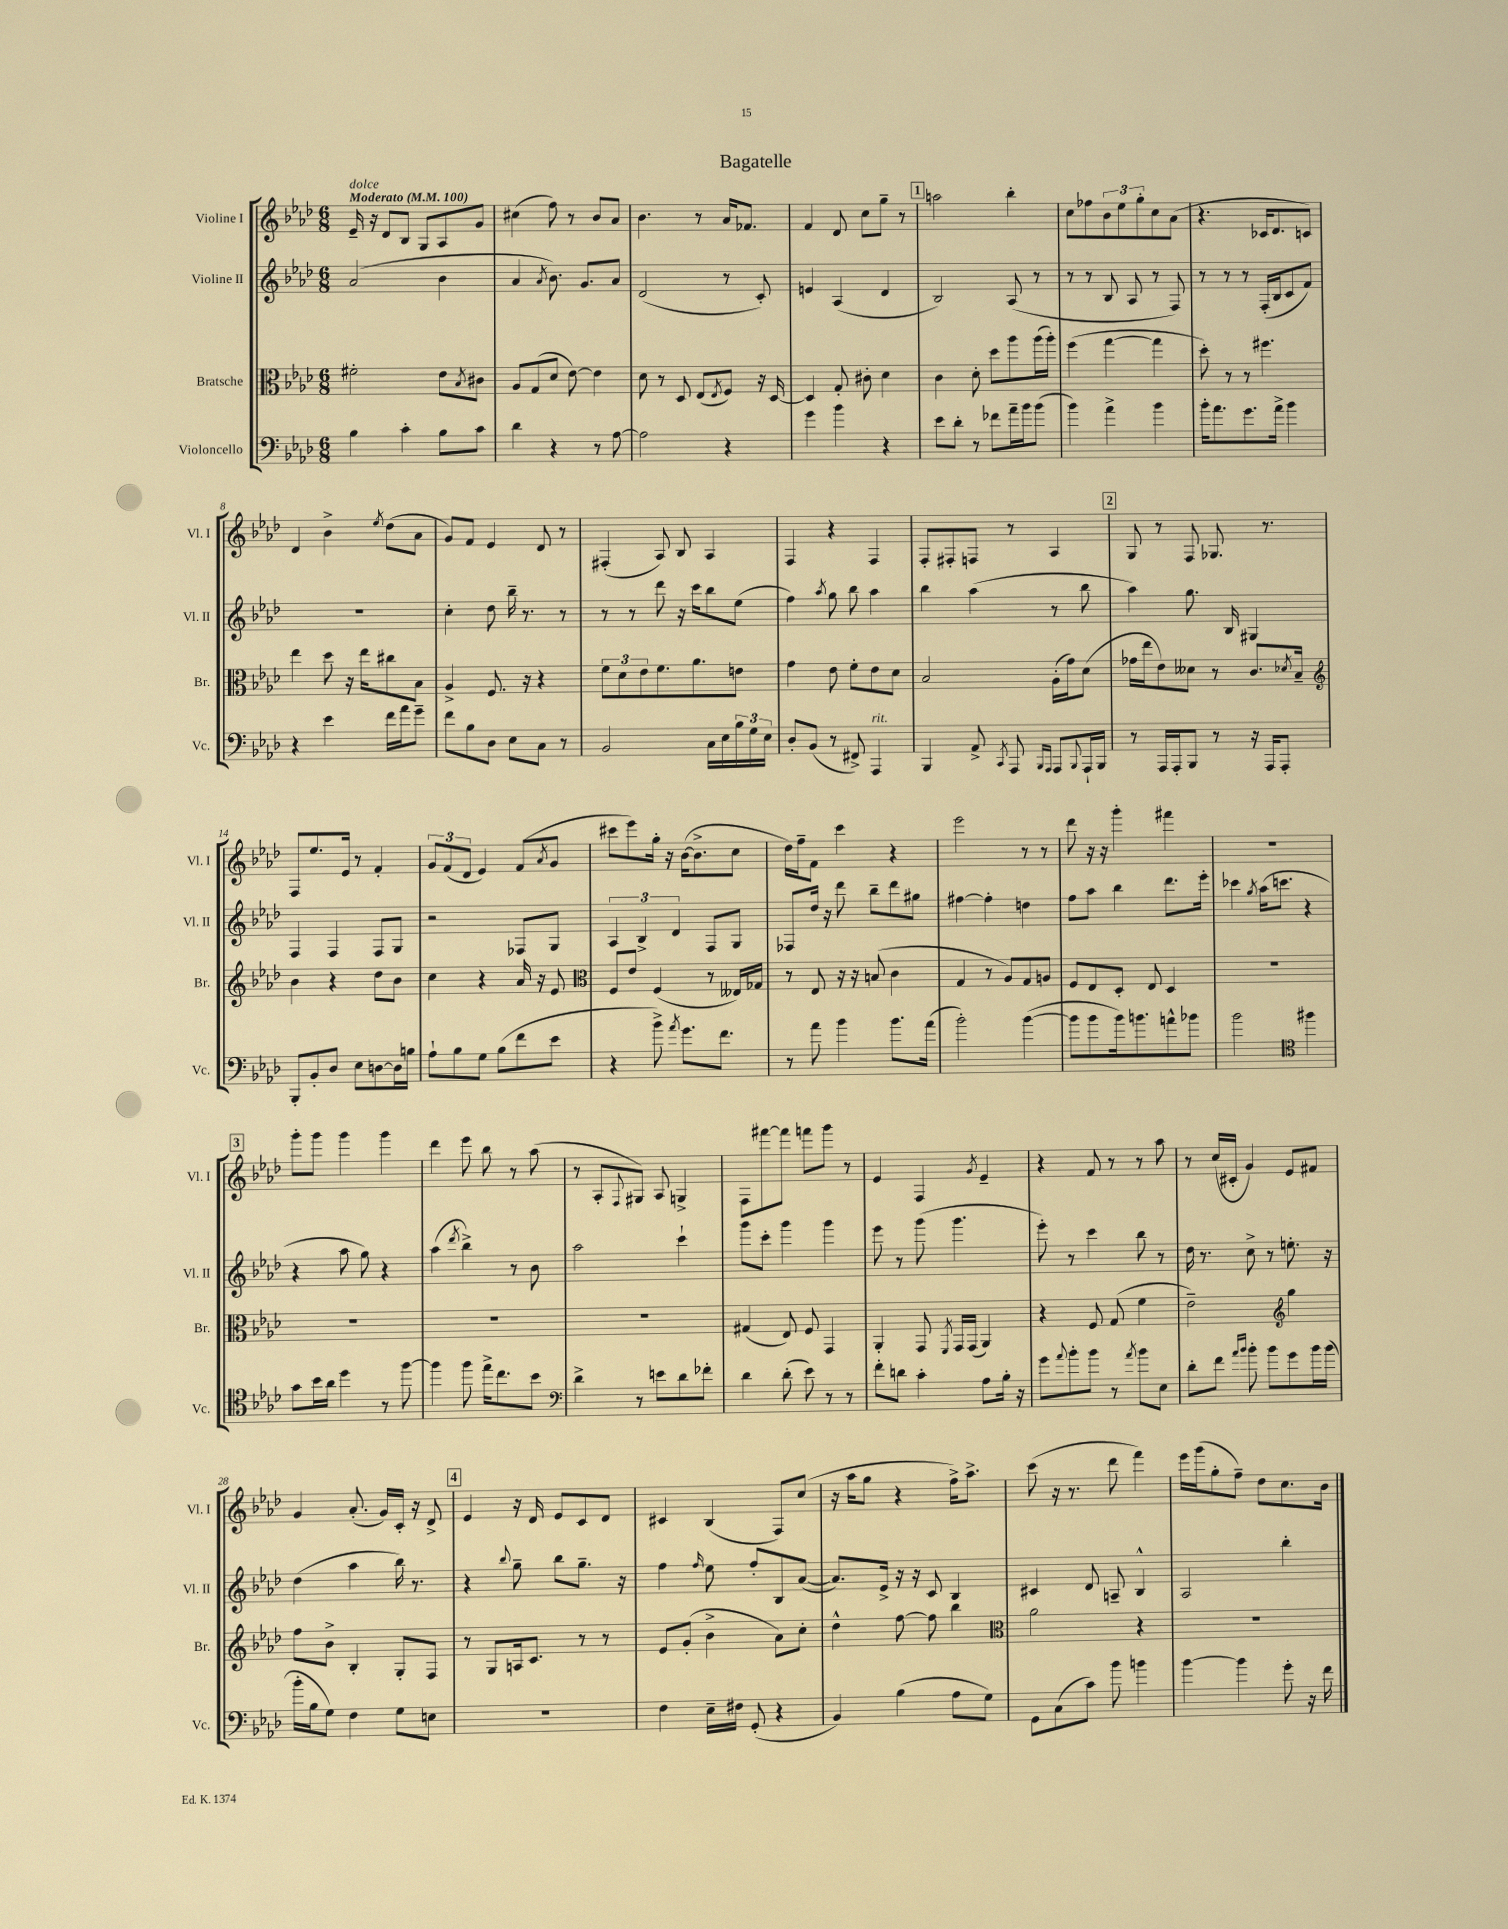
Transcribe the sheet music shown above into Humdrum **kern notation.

**kern	**kern	**kern	**kern
*part4	*part3	*part2	*part1
*staff4	*staff3	*staff2	*staff1
*I"Violoncello	*I"Bratsche	*I"Violine II	*I"Violine I
*I'Vc.	*I'Br.	*I'Vl. II	*I'Vl. I
*clefF4	*clefC3	*clefG2	*clefG2
*k[b-e-a-d-]	*k[b-e-a-d-]	*k[b-e-a-d-]	*k[b-e-a-d-]
*M6/8	*M6/8	*M6/8	*M6/8
*MM100	*MM100	*MM100	*MM100
=1	=1	=1	=1
!	!	!	!LO:TX:a:B:t=Moderato
!	!	!	!LO:TX:a:i:t=dolce
4B-\	2f#X'\	(2a-/	16e-~/
.	.	.	16r
.	.	.	8d-/L
4c'\	.	.	8B-/J
.	.	.	8G/L
8B-\L	8e-\L	4b-\	8A-/
.	8qB-/	.	.
8c\J	8c#X\J	.	8g/J
=2	=2	=2	=2
4d-\	8A-/L	4a-/	(4cc#X\
.	(8G/	.	.
.	.	8qa-/	.
4r	8d-/J	8.b-\)	8ff\)
.	[8e-\)	.	8r
.	.	8.g/L	.
8r	4e-\]	.	8b-/L
[8A-\	.	8a-/J	8a-/J
=3	=3	=3	=3
2A-\]	8d-\	(2d-/	4.b-\
.	8r	.	.
.	8D-/	.	.
.	(8E-/L	.	8r
.	8qE-/	.	.
4r	8F/J)	8r	16a-/KL
.	.	.	8.f-X/J
.	16r	8c'/)	.
.	[16D-/	.	.
=4	=4	=4	=4
4g\	4D-/]	4en/	4f/
4b-\	8G'/	(4A-/	8d-/
.	8c#X'\	.	8cc\L
4r	4d-\	4d-/	8gg~\J
.	.	.	8r
!!LO:REH:place=s1:t=1
=5	=5	=5	=5
8e-\L	4c\	2B-/)	2aan\
8d-'\J	.	.	.
8r	8d-'\	.	.
8f-X\L	8dd-\L	.	.
16a-~\L	8aa-\	(8A-/	4bb-'\
16b-\J	.	.	.
(8b-\J	(16aa-\L	8r	.
.	16aa-'\JJ)	.	.
=6	=6	=6	=6
4b-\)	(4ff\	8r	8cc\L
.	.	8r	8ff-X\
4a-^\	[4gg\	8B-/	12b-\
.	.	.	12ee-\
.	.	8A-/	.
.	.	.	12gg'\
4b-\	4gg\]	8r	8cc\
.	.	8F/)	(8a-\J
=7	=7	=7	=7
16b-'\KL	8dd-'\)	8r	4.r
8.a-\	.	.	.
.	8r	8r	.
8.g\	8r	8r	.
.	4.ff#X\	(16F'/LL	16c-X/KL
16a-^\Jk	.	16B-/J	8.d-/
4b-\	.	8c/	.
.	.	8f/J)	8cn/J)
!!LO:LB:g=z
=8	=8	=8	=8
4r	4ee-\	2.r	4d-/
4e-\	8dd-\	.	4b-^\
.	16r	.	.
.	16ee-\KL	.	.
.	.	.	8qee-/
16f\LL	8cc#X\	.	(8dd-\L
16a-\J	.	.	.
8g~\J	8B-\J	.	8a-\J
=9	=9	=9	=9
8f\L	4A-^/	4cc'\	8g/L)
8B-\	.	.	8f/J
8D-\J	8.F/	8dd-\	4e-/
8E-\L	.	16bb-~\	.
.	16r	8.r	.
8C\J	4r	.	8d-/
8r	.	8r	8r
=10	=10	=10	=10
2BB-/	12f\L	8r	(4F#X'/
.	12d-\	.	.
.	.	8r	.
.	12e-\	.	.
.	8.f\	8ddd-\	8A-/)
.	.	16r	8B-/
.	8.a-\	16ccc\KL	.
16C\LL	.	8bb-\	4A-/
16E-\	.	.	.
24B-\	8en\J	(8ee-\J	.
24G\	.	.	.
24E-\JJ	.	.	.
=11	=11	=11	=11
8D-'/L	4g\	4ff\)	4F/
(8BB-/J	.	.	.
.	.	8qaa-/	.
8r	8e-\	8gg\	4r
8FF#X^/)	8f'\L	8bb-\	.
!LO:TX:a:i:t=rit.	!	!	!
4AAA-/	8e-\	4aa-\	4F/
.	8d-\J	.	.
=12	=12	=12	=12
4BBB-/	2B-/	4bb-\	8F'/L
.	.	.	8F#X'/
8AA-^/	.	(4aa-\	8Fn/J
8qCC/	.	.	.
8AAA-/	.	.	8r
16qqBBB-/LL	.	.	.
16qqAAA-/JJ	.	.	.
8AAA-/L	(16A-'\LL	8r	4A-/
.	16g\J)	.	.
8qqBBB-/	.	.	.
16AAA-`/L	(8d-\J	8bb-\	.
16BBB-/JJ	.	.	.
!!LO:REH:place=s1:t=2
=13	=13	=13	=13
8r	16g-X\LL	4aa-\)	8G/
.	16ee-\J	.	.
16AAA-/LL	8e-\)	.	8r
16AAA-'/J	.	.	.
8BBB-/J	8d--X\J	8.gg\	8F/
8r	8r	.	8.G-X/
.	.	16B-/	.
16r	8.c/L	4G#X/	.
16AAA-/KL	.	.	8.r
8AAA-'/J	.	.	.
.	8qd-X/	.	.
.	16B-~/Jk	.	.
!!LO:LB:g=z
=14	=14	=14	=14
*	*clefG2	*	*
8BBB-'/L	4b-\	4F/	8F/L
8BB-'/	.	.	8.ee-/
8D-/J	4r	4F/	.
.	.	.	16e-/Jk
8E-\L	.	.	8r
[8Dn\	8dd-\L	8F/L	4f'/
16D\L]	8b-\J	8G/J	.
16Bn\JJ	.	.	.
=15	=15	=15	=15
8A-`\L	4cc\	2r	12g/L
.	.	.	(12f/
8B-\	.	.	.
.	.	.	12d-/J
8G\J	4r	.	4e-/)
(8B-\L	.	.	.
8f\	16a-/	8F-X/L	(8f/L
.	16r	.	.
.	.	.	8qa-/
8e-\J	8e-/	8G/J	8g/J
=16	=16	=16	=16
*	*clefC3	*	*
4r	8F/L	6A-/	8ccc#X\L
.	8e-/J	.	8eee-\)
.	.	6B-^/	.
8b-^\)	(4F/	.	16gg'\Jk
.	.	.	16r
.	.	6d-/	.
8qa-/	.	.	.
8.g\L	.	.	([16b-\KL
.	.	.	8.b-^\]
.	8r	8F/L	.
8.f\J	.	.	.
.	16E--X/LL)	8G/J	8cc\J
.	16G-X/JJ	.	.
=17	=17	=17	=17
8r	8r	8F-X/L	16dd-\LL)
.	.	.	16ff~\J
8a-\	8E-/	16dd-/Jk	8f\J
.	.	16r	.
4b-\	16r	8ddd-\	4ccc\
.	16r	.	.
.	(8Bn/	8bb-~\L	.
8.b-\L	4c\	8ddd-\	4r
.	.	8gg#X\J	.
(16a-\Jk	.	.	.
=18	=18	=18	=18
2b-'\)	4G/	[4ff#X\	2eee-\
.	8r	4ff#'\]	.
.	8A-/L)	.	.
([4b-\	8G/	4ddn\	8r
.	8An/J	.	8r
=19	=19	=19	=19
8b-\L]	8F/L	8ff\L	8ddd-\
8b-\	8E-/	8aa-\J	16r
.	.	.	16r
16b-\k)	8D-'/J	4bb-\	4ggg'\
8.bn\	.	.	.
.	8E-/	.	.
8an^^\	4D-/	8.ddd-\L	4fff#X\
8b-X\J	.	.	.
.	.	16eee-'\Jk	.
=20	=20	=20	=20
2b-\	2.r	4ccc-X\	2.r
.	.	8qgg/	.
.	.	(16aa-\KL	.
.	.	8.cccn\J	.
*clefC4	*	*	*
4ff#X\	.	4r	.
!!LO:LB:g=z
!!LO:REH:place=s1:t=3
=21	=21	=21	=21
8g\L	2.r	4r	8ggg'\L
16b-\L	.	.	8ggg\J
16a-\JJ	.	.	.
4dd-\	.	8aa-\	4ggg\
.	.	8gg\)	.
8r	.	4r	4ggg\
[8ff\	.	.	.
=22	=22	=22	=22
4ff\]	2.r	(4aa-\	4ddd-\
.	.	8qddd-/	.
8ff\	.	4bb-^\)	8eee-\
16ee-^\KL	.	.	8bb-\
8.cc\	.	.	.
.	.	8r	8r
8b-\J	.	8b-\	(8aa-\
=23	=23	=23	=23
*clefF4	*	*	*
4d-^\	2.r	2aa-\	8r
.	.	.	8A-'/L
.	.	.	8qqF/
8r	.	.	8G#X/J)
8en\L	.	.	8A-/
8d-\	.	4ccc`\	4Gn^/
8f-X'\J	.	.	.
=24	=24	=24	=24
4d-\	(4G#X/	8ggg\L	8F\L
.	.	8ccc'\J	[8fff#X\
(8d-'\	8E-/)	4ggg\	8fff#\J]
8e-\)	8F/	.	8fffn\L
8r	4GG/	4ggg\	8ggg\J
8r	.	.	8r
=25	=25	=25	=25
8f'\L	4AA-'/	8eee-\	4e-/
8dn\J	.	8r	.
4c'\	8GG/	(8ggg\	4F/
.	8qFF/	.	.
.	16GG/LL	4.ggg\	.
.	(16GG/JJ	.	.
.	.	.	8qg/
8A-\L	4AA-/)	.	4e-~/
16B-'\Jk	.	.	.
16r	.	.	.
=26	=26	=26	=26
8g\L	4r	8eee-'\)	4r
8qqa-/	.	.	.
8b-'\	.	8r	.
8b-\J	8F/	4ccc\	8f/
8r	(8G/	.	8r
8qa-/	.	.	.
8b-\L	4f\	8bb-\	8r
8E-\J	.	8r	8aa-\
=27	=27	=27	=27
8d-'\L	2e-~\)	16dd-\	8r
.	.	8.r	.
8f\J	.	.	(16cc/LL
.	.	.	16c#X'/JJ
16qqa-/LL	.	.	.
16qqb-/JJ	.	.	.
8b-'\	.	8cc^\	4g/)
8b-\L	.	8r	.
*	*clefG2	*	*
8g\	4gg\	8.een'\	8e-/L
16b-\L	.	.	8f#X/J
(16b-\JJ	.	16r	.
!!LO:LB:g=z
=28	=28	=28	=28
16b-'\LL	8ff\L	(4dd-\	4g/
16B-\J	.	.	.
8G\J)	8b-^\J	.	.
4F\	4B-'/	4aa-\	(8.a-'/
.	.	.	16g/LL)
8G\L	8G'/L	16bb-\)	16c'/JJ
.	.	8.r	16r
8En\J	8F/J	.	8d-^/
!!LO:REH:place=s1:t=4
=29	=29	=29	=29
2.r	8r	4r	4e-/
.	8G/L	.	.
.	.	8qqbb-/	.
.	16An/k	8gg~\	16r
.	8.c/J	.	16d-/
.	.	8bb-\L	8e-/L
.	8r	8.gg~\J	8c/
.	8r	.	8d-/J
.	.	16r	.
=30	=30	=30	=30
4F\	8e-/L	4ff\	4c#X/
.	(8g'/J	.	.
.	.	16qqff/	.
16E-~\LL	4b-^\	8ee-\	(4B-/
16F#X\JJ	.	.	.
(8GG'/	.	8ff'/L	.
4r	8a-\L)	8B-/	8F/L)
.	8cc'\J	([8a-/J	(8cc/J
=31	=31	=31	=31
4BB-/)	4dd-^^\	8.a-/L])	16r
.	.	.	16aa-\KL
.	.	.	8gg\J
.	.	16e-^/Jk	.
(4B-\	[8ff\	16r	4r
.	.	16r	.
.	8ff\]	8c/	.
8A-\L	4bb-\	4B-/	16ff^\KL)
.	.	.	8.aa-^\J
8G\J)	.	.	.
=32	=32	=32	=32
*	*clefC3	*	*
8GG\L	2a-\	4c#X/	(8ccc\
(8C\	.	.	16r
.	.	.	8.r
8c\J)	.	8d-/	.
8b-\	.	8An~/	8ddd-\
4bn\	4r	4B-^^/	4fff\)
=33	=33	=33	=33
[4b-\	2.r	2A-/	16eee-\LL
.	.	.	(16ggg\J
.	.	.	8gg'\
4b-\]	.	.	8ff~\J)
.	.	.	8dd-\L
8g'\	.	4bb-'\	8.cc\
16r	.	.	.
16f\	.	.	16b-\Jk
==	==	==	==
*-	*-	*-	*-
